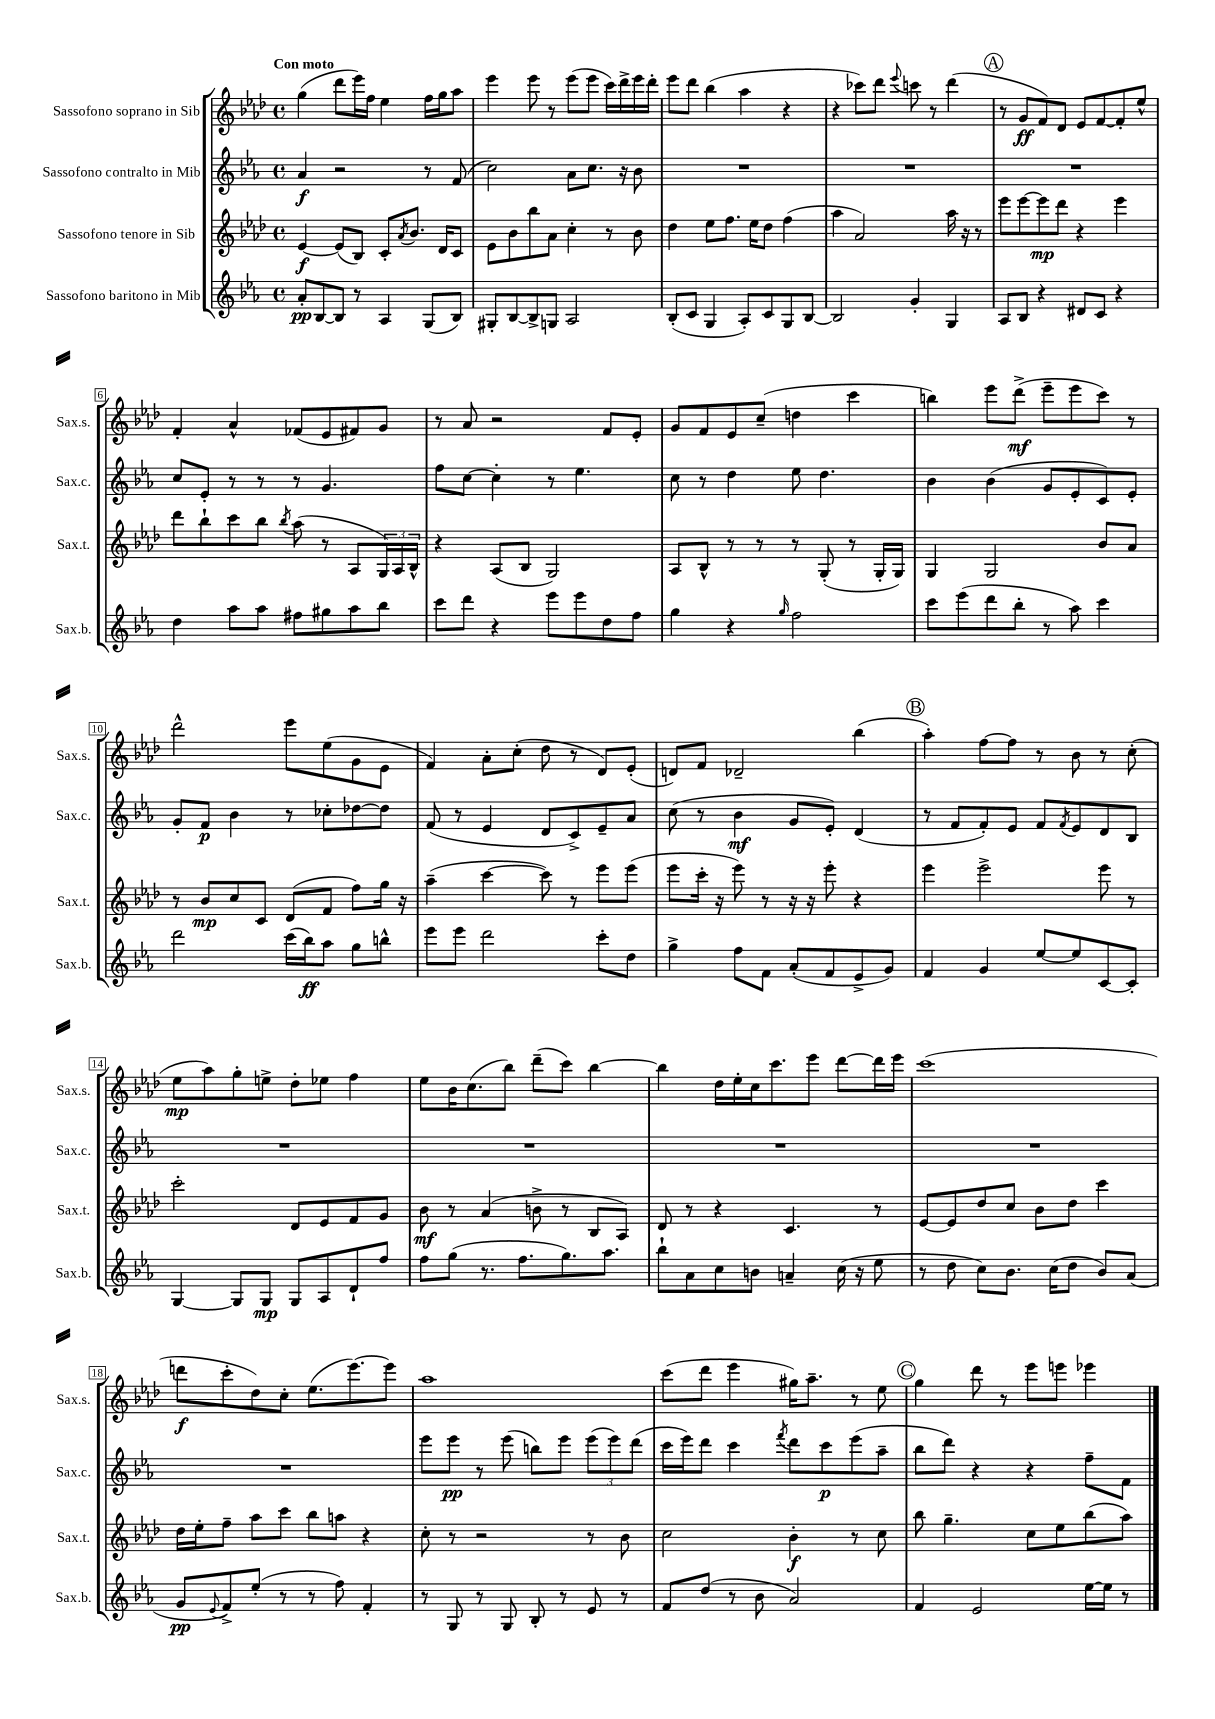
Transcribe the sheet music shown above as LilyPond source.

<<
\new StaffGroup <<
\new Staff = "s0" \with { instrumentName = "Sassofono soprano in Sib" shortInstrumentName = "Sax.s." } {
    \clef treble \key aes \major \defaultTimeSignature \time 4/4 \tempo "Con moto"
    g''4( des'''8 ees'''16) f''16 ees''4 f''16 g''16 aes''8 |
    ees'''4 ees'''8 r8 ees'''8( ees'''8 c'''16) des'''16-> ees'''16 des'''16-. |
    ees'''8 des'''8 bes''4( aes''4 r4 |
    r4 ces'''8) des'''8 \appoggiatura { ees'''8 } c'''8 r8 des'''4( |
    \mark \markup { \circle "A" } r8 g'8\ff f'8) des'8 ees'8 f'8~ f'8-. ees''8-^ |
    f'4-. aes'4-^ fes'8( ees'8 fis'8) g'8 |
    r8 aes'8 r2 f'8 ees'8-. |
    g'8 f'8 ees'8 c''8--( d''4 c'''4 |
    b''4) ees'''8 des'''8->\mf( ees'''8-- ees'''8 c'''8) r8 |
    des'''2-^ ees'''8 ees''8( g'8 ees'8 |
    f'4) aes'8-. c''8-.( des''8 r8 des'8) ees'8-.( |
    d'8) f'8 des'2-- bes''4( |
    \mark \markup { \circle "B" } aes''4-.) f''8~ f''8 r8 bes'8 r8 c''8-.( |
    ees''8\mp aes''8) g''8-. e''8-> des''8-. ees''8 f''4 |
    ees''8 bes'16 c''8.( bes''8) des'''8--( c'''8) bes''4~ |
    bes''4 des''16 ees''16-. c''16 c'''8. ees'''8 des'''8~ des'''16 ees'''16 |
    c'''1( |
    d'''8\f c'''8-. des''8) c''8-. ees''8.( ees'''8.~) ees'''8 |
    aes''1 |
    c'''8( des'''8 ees'''4 gis''16) aes''8.-- r8 ees''8 |
    \mark \markup { \circle "C" } g''4 des'''8 r8 ees'''8 e'''8 ees'''4 \bar "|." |
}
\new Staff = "s1" \with { instrumentName = "Sassofono contralto in Mib" shortInstrumentName = "Sax.c." } {
    \clef treble \key ees \major \defaultTimeSignature \time 4/4
    aes'4\f r2 r8 f'8( |
    c''2) aes'8 c''8. r16 bes'8 |
    R1 |
    R1 |
    \mark \markup { \circle "A" } R1 |
    c''8 ees'8-. r8 r8 r8 g'4. |
    f''8 c''8~ c''4-. r8 ees''4. |
    c''8 r8 d''4 ees''8 d''4. |
    bes'4 bes'4( g'8 ees'8-. c'8) ees'8-. |
    g'8-. f'8\p bes'4 r8 ces''8-. des''8~ des''8 |
    f'8( r8 ees'4 d'8 c'8->) ees'8-- aes'8 |
    c''8( r8 bes'4\mf g'8 ees'8-.) d'4( |
    \mark \markup { \circle "B" } r8 f'8 f'8-.) ees'8 f'8 \acciaccatura { f'8 } ees'8 d'8 bes8 |
    R1 |
    R1 |
    R1 |
    R1 |
    R1 |
    ees'''8 ees'''8\pp r8 ees'''8( b''8) ees'''8 \tuplet 3/2 { ees'''8( ees'''8) d'''8( } |
    c'''16 ees'''16) d'''8 c'''4 \acciaccatura { f'''8 } d'''8 c'''8\p ees'''8( aes''8-- |
    \mark \markup { \circle "C" } bes''8 d'''8) r4 r4 f''8-- f'8 \bar "|." |
}
\new Staff = "s2" \with { instrumentName = "Sassofono tenore in Sib" shortInstrumentName = "Sax.t." } {
    \clef treble \key aes \major \defaultTimeSignature \time 4/4
    ees'4~\f ees'8( bes8) c'8-. \acciaccatura { aes'8 } bes'8. des'16 c'8 |
    ees'8 bes'8 bes''8 aes'8 c''4-. r8 bes'8 |
    des''4 ees''8 f''8. ees''16 des''8 f''4( |
    aes''4 aes'2) aes''16 r16 r8 |
    \mark \markup { \circle "A" } ees'''8 ees'''8~ ees'''8\mp des'''8 r4 ees'''4 |
    des'''8 bes''8-! c'''8 bes''8 \acciaccatura { bes''8 } aes''8( r8 aes8 \tuplet 3/2 { g16) aes16 bes16-^ } |
    r4 aes8( bes8 g2) |
    aes8 bes8-^ r8 r8 r8 g8-.( r8 g16-. g16) |
    g4 g2 bes'8 aes'8 |
    r8 bes'8\mp c''8 c'8 des'8( f'8 f''8) g''16 r16 |
    aes''4--( c'''4~ c'''8) r8 ees'''8 ees'''8( |
    ees'''8 c'''16-. r16 ees'''8) r8 r16 r16 ees'''8-. r4 |
    \mark \markup { \circle "B" } ees'''4 ees'''2-> ees'''8 r8 |
    c'''2-. des'8 ees'8 f'8 g'8 |
    bes'8\mf r8 aes'4( b'8-> r8 bes8 aes8) |
    des'8 r8 r4 c'4. r8 |
    ees'8~ ees'8 des''8 c''8 bes'8 des''8 c'''4 |
    des''16 ees''16-. f''8-- aes''8 c'''8 bes''8 a''8 r4 |
    c''8-. r8 r2 r8 bes'8 |
    c''2 bes'4-.\f r8 c''8 |
    \mark \markup { \circle "C" } bes''8 g''4.-- c''8 ees''8 bes''8( aes''8) \bar "|." |
}
\new Staff = "s3" \with { instrumentName = "Sassofono baritono in Mib" shortInstrumentName = "Sax.b." } {
    \clef treble \key ees \major \defaultTimeSignature \time 4/4
    aes'8-.\pp bes8~ bes8 r8 aes4 g8( bes8) |
    gis8-. bes8~ bes8-> g8 aes2 |
    bes8-.( c'8 g4 aes8-.) c'8 g8 bes8~ |
    bes2 g'4-. g4 |
    \mark \markup { \circle "A" } aes8 bes8 r4 dis'8 c'8 r4 |
    d''4 aes''8 aes''8 fis''8 gis''8 aes''8 bes''8 |
    c'''8 d'''8 r4 ees'''8 ees'''8 d''8 f''8 |
    g''4 r4 \grace { g''16 } f''2 |
    c'''8 ees'''8( d'''8 bes''8-. r8 aes''8) c'''4 |
    d'''2 c'''16( bes''16\ff) aes''8 g''8 b''8-^ |
    ees'''8 ees'''8 d'''2 c'''8-. d''8 |
    g''4-> f''8 f'8 aes'8-.( f'8 ees'8-> g'8) |
    \mark \markup { \circle "B" } f'4 g'4 ees''8~ ees''8 c'8~ c'8-. |
    g4~ g8 g8\mp g8 aes8 d'8-! f''8 |
    f''8 g''8( r8. f''8. g''8.) aes''8. |
    bes''8-! aes'8 c''8 b'8 a'4-- c''16( r16 ees''8 |
    r8 d''8 c''8) bes'8. c''16( d''8 bes'8) aes'8( |
    g'8\pp \appoggiatura { ees'8 } f'8->) ees''8-.( r8 r8 f''8) f'4-. |
    r8 g8 r8 g8 bes8-. r8 ees'8 r8 |
    f'8 d''8( r8 bes'8 aes'2) |
    \mark \markup { \circle "C" } f'4 ees'2 ees''16~ ees''16 r8 \bar "|." |
}
>>
>>
\layout { \context { \Score \override BarNumber.stencil = #(make-stencil-boxer 0.1 0.3 ly:text-interface::print) } }
